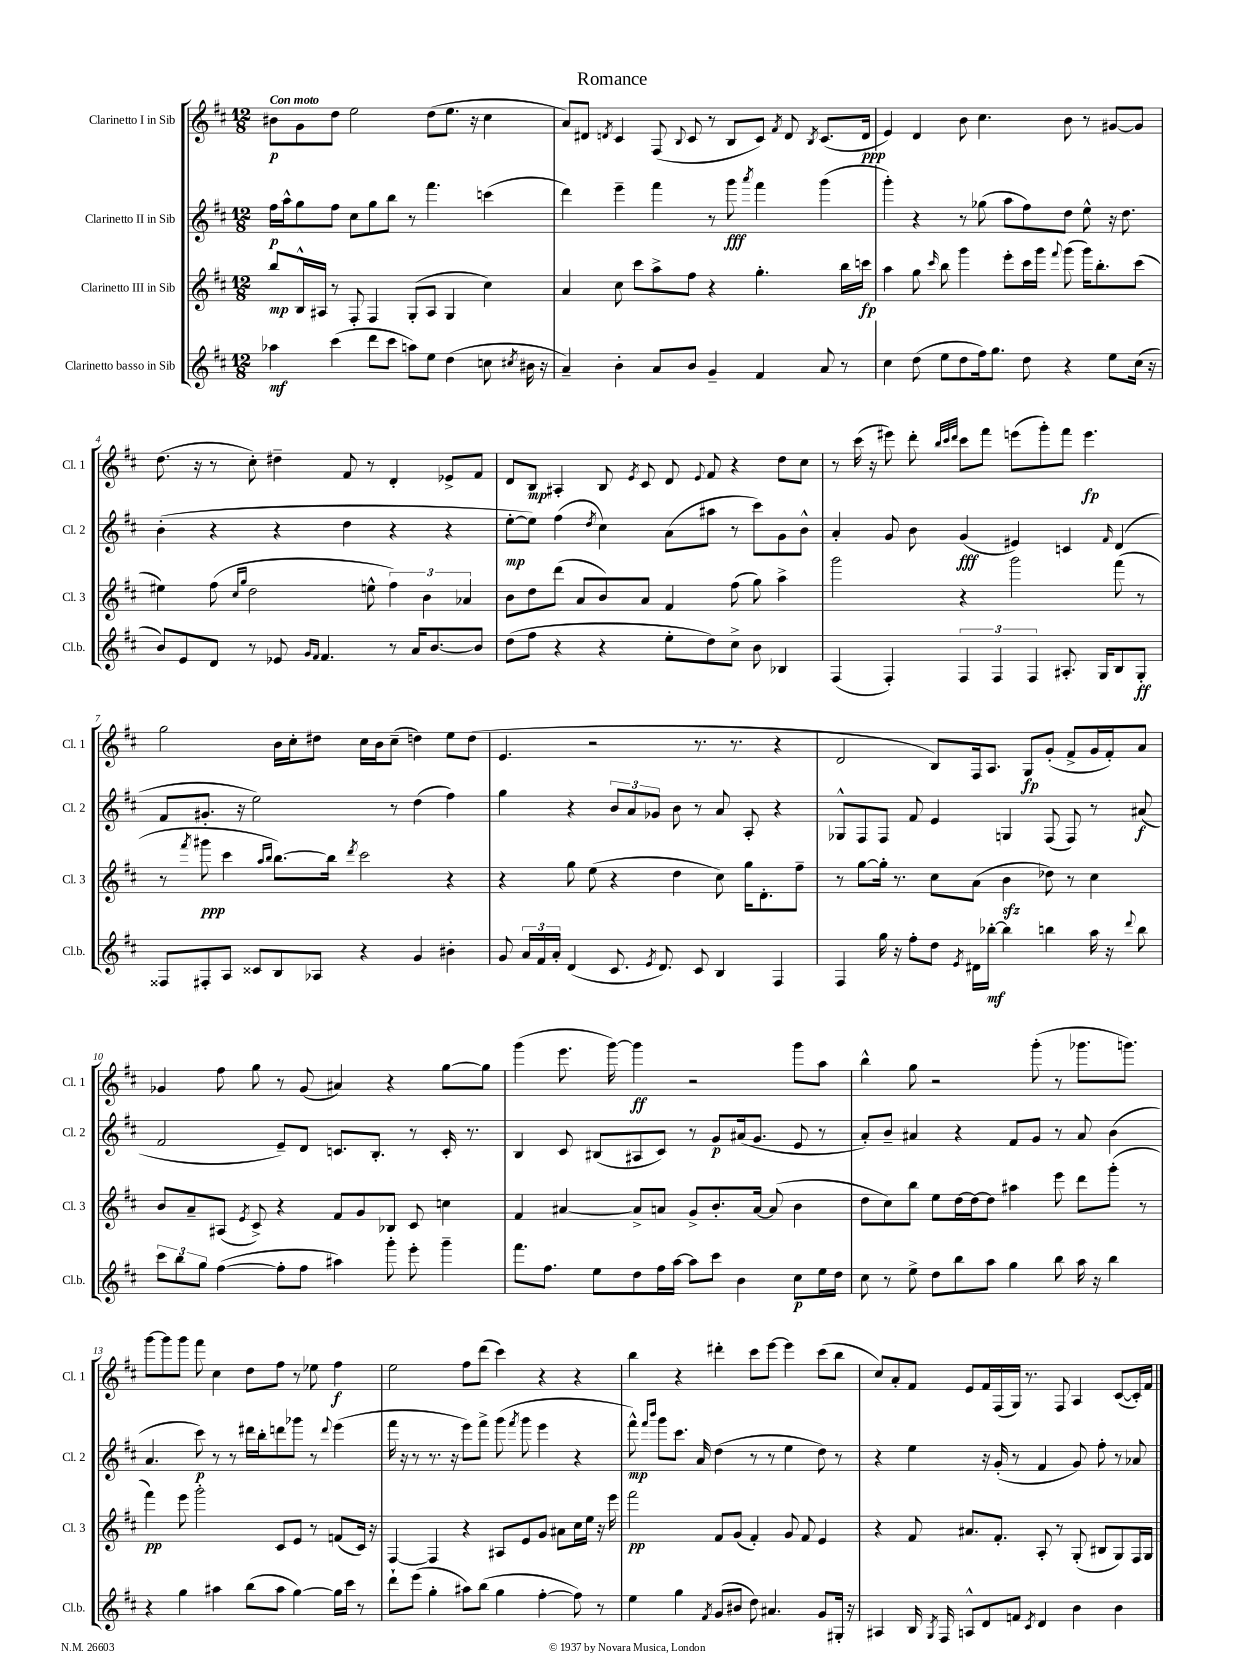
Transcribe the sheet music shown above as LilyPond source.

\header { title = "Romance" }
<<
\new StaffGroup <<
\new Staff = "s0" \with { instrumentName = "Clarinetto I in Sib" shortInstrumentName = "Cl. 1" } {
    \clef treble \key d \major \numericTimeSignature \time 12/8 \tempo "Con moto"
    \autoBeamOff bis'8[\p g'8 d''8] e''2 d''8[( e''8.] r16 cis''4 |
    a'8[) dis'8] \acciaccatura { d'8 } cis'4 fis8( \appoggiatura { b8 } cis'8 r8 b8[ cis'8]) \acciaccatura { fis'8 } d'8 \acciaccatura { b8 } cis'8.[( d'16]\ppp |
    e'4) d'4 b'8 cis''4. b'8 r8 gis'8[~ gis'8] |
    d''8.( r16 r8 cis''8-.) dis''4-- fis'8 r8 d'4-. ees'8[-> fis'8] |
    d'8[ b8]\mp ais4-. b8 \acciaccatura { e'8 } cis'8 d'8 \appoggiatura { e'8 } fis'8 r4 d''8[ cis''8] |
    r8 cis'''16( r16 eis'''8) d'''8-. \grace { b''32[ cis'''32 d'''32] } cis'''8[ fis'''8] e'''8[( g'''8-.) fis'''8] e'''4.\fp |
    g''2 b'16[ cis''16-. dis''8] cis''16[ b'16 cis''8]--( d''4) e''8[ d''8]( |
    e'4. r2 r8. r8. r4 |
    d'2 b8[) fis16 a8.] g8[\fp g'8]-.( fis'8[-> g'16 fis'16-.) a'8] |
    ges'4 fis''8 g''8 r8 ges'8( ais'4) r4 g''8[~ g''8] |
    g'''4( e'''8. g'''16~) g'''4\ff r2 g'''8[ a''8] |
    b''4-^ g''8 r2 g'''8-.( r8 ges'''8.[ g'''8.]) |
    g'''8[~ g'''8 g'''8] fis'''8 cis''4 d''8[ fis''8] r8 ees''8 fis''4\f |
    e''2 fis''8[ d'''8]( cis'''4) r4 r4 |
    b''4 r4 dis'''4-. cis'''8[ e'''8]~ e'''4 cis'''8[( b''8] |
    cis''8[) a'8-. fis'8] e'8[ fis'16 fis16( g16]) r8. fis8 a4 cis'8[~( cis'16-.) fis'16] \bar "|." |
}
\new Staff = "s1" \with { instrumentName = "Clarinetto II in Sib" shortInstrumentName = "Cl. 2" } {
    \clef treble \key d \major \numericTimeSignature \time 12/8
    \autoBeamOff fis''16[\p a''16-^ g''8 fis''8] cis''8[ g''8 b''8] r8 fis'''4. c'''4( |
    d'''4) e'''4-- fis'''4 r8 g'''8\fff \acciaccatura { a'''8 } fis'''4 g'''4( |
    g'''4-.) r4 r8 ges''8( a''8[ fis''8) d''8] e''8-^ r16 d''8. |
    b'4-.( r4 r4 d''4 r4 r4 |
    e''8[~-.\mp e''8]) fis''4( \acciaccatura { d''8 } cis''4) a'8[( ais''8] r8 cis'''8[) g'8 b'8]-^ |
    a'4-. g'8 b'8 g'4\fff( eis'4) c'4 \grace { fis'16 } d'4( |
    fis'8[ gis'8.]-. r16 e''2) r8 d''4( fis''4) |
    g''4 r4 \tuplet 3/2 { b'8[ a'8 ges'8] } b'8 r8 a'8 a8-. r4 |
    ges8[-^ fis8 fis8] fis'8 e'4 g4 fis8( fis8) r8 ais'8\f( |
    fis'2 e'8[--) d'8] c'8.[ b8.]-. r8 c'16-. r8. |
    b4 cis'8 bis8[( ais8 cis'8]) r8 g'8[\p ais'16( g'8.] e'8 r8 |
    a'8[-.) b'8]-- ais'4 r4 fis'8[ g'8] r8 ais'8 b'4( |
    a'4. cis'''8\p) r8 r8 dis'''16[ b''16-. d'''8 ges'''8] r8 \appoggiatura { d'''8 } e'''4( |
    fis'''16 r16 r8 r8. r16 e'''8[) fis'''8]-> g'''8( \acciaccatura { fis'''8 } g'''8 e'''4 r4 |
    fis'''8-^\mp) \grace { fis'''16[ b'''16] } g'''8[ cis'''8.] a'16 d''4( r8 r8 e''4 d''8) r8 |
    r4 e''4 r16 g'16-.( r8 fis'4 g'8) fis''8-. r8 aes'8 \bar "|." |
}
\new Staff = "s2" \with { instrumentName = "Clarinetto III in Sib" shortInstrumentName = "Cl. 3" } {
    \clef treble \key d \major \numericTimeSignature \time 12/8
    \autoBeamOff b''8[\mp b16-^ ais16] r8 fis8-. fis4 g8[-.( ais8] g4 cis''4) |
    a'4 cis''8 cis'''8[ a''8-> fis''8] r4 g''4.-. b''16[ c'''16]\fp |
    a''4 g''8 \grace { cis'''16 } b''8 g'''4 e'''8[-. cis'''16 g'''16] \appoggiatura { fis'''8 } g'''8( g'''16[) b''8.-. cis'''8]( |
    eis''4) fis''8( \grace { cis''16[ g''16] } d''2 e''8-^ \tuplet 3/2 { fis''4) b'4 aes'4 } |
    b'8[ d''8 d'''8]( a'8[ b'8) a'8] fis'4 fis''8( g''8) a''4-> |
    g'''2 r4 g'''2 fis'''8( r8 |
    r8 \acciaccatura { fis'''8 } gis'''8\ppp cis'''4 \grace { a''16[ b''16] } b''8.[~) b''16] \acciaccatura { d'''8 } cis'''2 r4 |
    r4 g''8 e''8( r4 d''4 cis''8) g''16[ d'8.-. fis''8]-- |
    r8 g''8[~ g''16]-. r8. cis''8[ a'8]( b'4\sfz des''8) r8 cis''4 |
    b'8[ a'8-- ais8]( \acciaccatura { e'8 } cis'8->) r4 fis'8[ g'8 bes8] cis'8 c''4 |
    fis'4 ais'4~ ais'8[-> a'8] g'8[-> b'8.-. a'16]~ a'8( b'4 |
    d''8[ cis''8) b''8] e''8[ d''16~ d''16~ d''8] ais''4 e'''8 d'''8[ g'''8]-.( r8 |
    fis'''4\pp) e'''8 g'''2-. cis'8[ e'8] r8 f'8[( cis'16]) r16 |
    fis4~ fis4 r4 ais8[ e'8 g'8] ais'8[ cis''16 e''16] r16 e'''16 |
    fis'''2\pp fis'8[ g'8]( fis'4-.) g'8 fis'8 e'4 |
    r4 fis'8 ais'8.[ fis'8.]-. a8-. r8 g8-.( bis8[ g8) fis16 g16] \bar "|." |
}
\new Staff = "s3" \with { instrumentName = "Clarinetto basso in Sib" shortInstrumentName = "Cl.b." } {
    \clef treble \key d \major \numericTimeSignature \time 12/8
    \autoBeamOff aes''4\mf cis'''4( d'''8[ cis'''8] a''8[) e''8] d''4( c''8 \acciaccatura { cis''8 } bis'16 r16 |
    a'4--) b'4-. a'8[ b'8] g'4-- fis'4 a'8 r8 |
    cis''4 d''8( e''8[ d''8 fis''16) g''8.] d''8 r4 e''8[ cis''16]( r16 |
    b'8[) e'8 d'8] r8 ees'8 \grace { g'16[ fis'16] } fis'4. r8 a'16[ b'8.~ b'8] |
    d''8[( fis''8] r4 r4 e''8[-. d''8) cis''8]-> b'8 bes4 |
    fis4( fis4-.) \tuplet 3/2 { fis4 fis4 fis4 } ais8.-. g16[ b8 g8]-.\ff |
    fisis8[ fis8-. a8] cisis'8[ b8 aes8] r4 g'4 bis'4-. |
    g'8 \tuplet 3/2 { a'16[ fis'16 a'16]-. } d'4( cis'8. \acciaccatura { e'8 } d'8.) cis'8 b4 fis4 |
    fis4 g''16 r16 fis''8[-. d''8] \acciaccatura { e'8 } dis'16[ bes''16]~-.\mf bes''4 b''4 a''16 r16 \appoggiatura { d'''8 } b''8 |
    \tuplet 3/2 { cis'''8[ b''8 g''8] } fis''4~( fis''8[-. fis''8] ais''4) g'''8-. e'''8-. g'''4-- |
    fis'''8.[ fis''8.] e''8[ d''8 fis''16 a''16]~ a''8[ cis'''8] b'4 cis''8[\p e''16 d''16] |
    cis''8 r8 e''8-> d''8[ b''8 a''8] g''4 b''8 a''16 r16 b''4 |
    r4 g''4 ais''4 b''8[( ais''8] g''4~) g''16[ cis'''16] r8 |
    d'''8[-! e'''8]( g''4-. ais''8[) b''8]( g''4 fis''4~-. fis''8) r8 |
    e''4 g''4 \acciaccatura { fis'8 } g'8[( bis'8] d''8) ais'4. g'8[ gis16]-. r16 |
    ais4 b16 \acciaccatura { g8 } fis16 a8[-^ d'8 f'8] \acciaccatura { cis'8 } d'4 b'4 b'4 \bar "|." |
}
>>
>>
